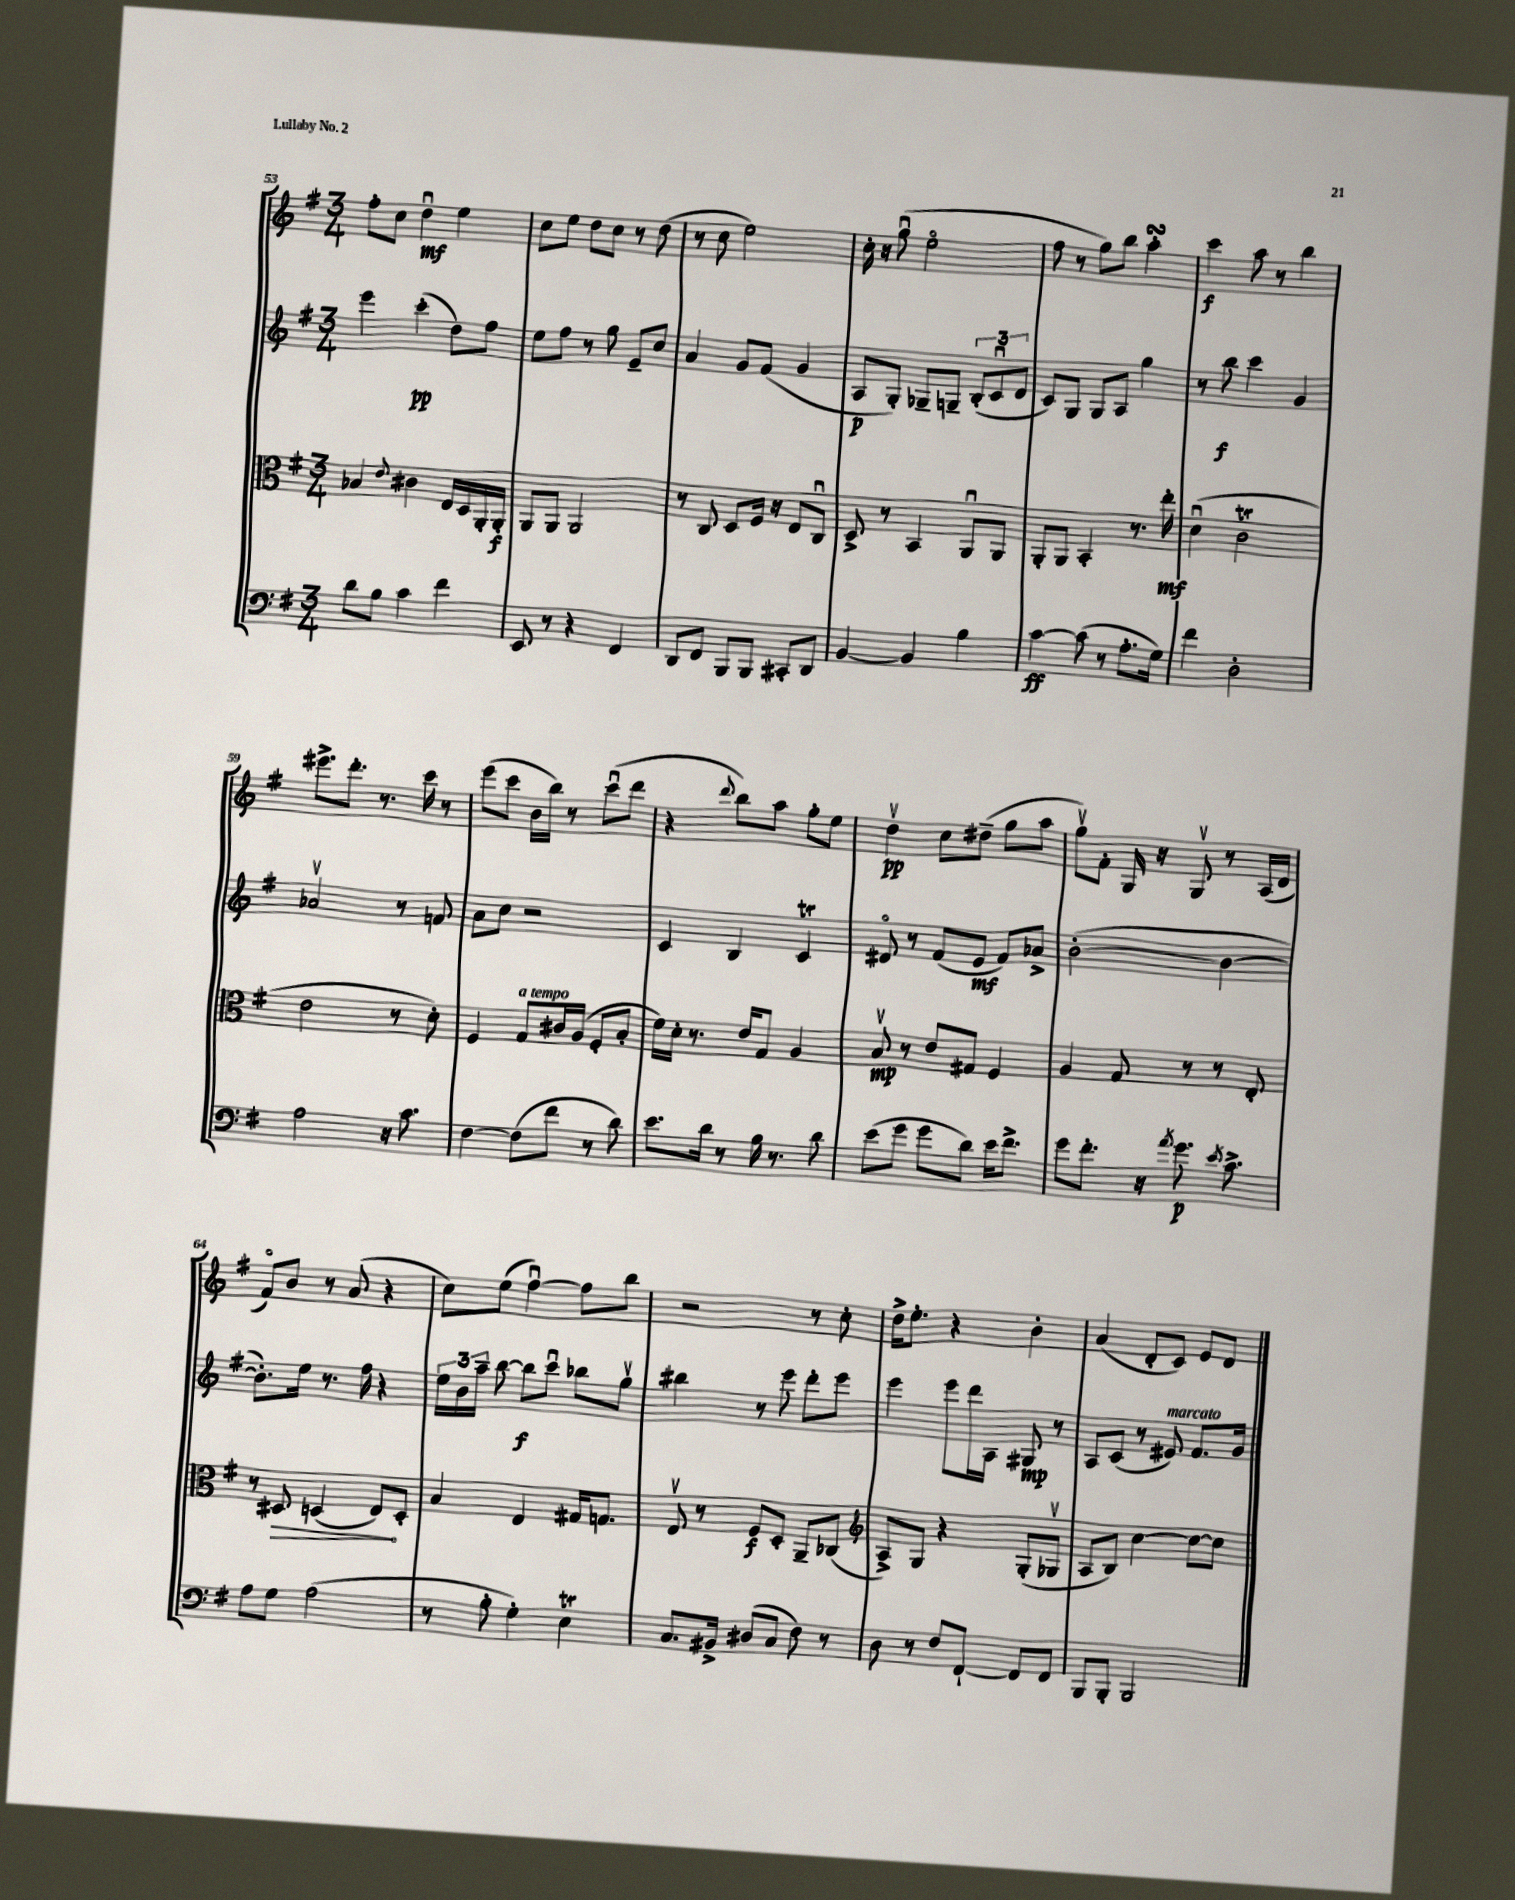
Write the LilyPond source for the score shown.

<<
\new StaffGroup <<
\new Staff = "s0" {
    \clef treble \key g \major \numericTimeSignature \time 3/4
    \autoBeamOff fis''8[-. c''8] d''4\downbow\mf e''4 |
    c''8[ e''8] d''8[ c''8] r8 d''8( |
    r8 c''8 e''2) |
    c''16-. r16 g''8\downbow( e''2\flageolet |
    fis''8 r8 g''8[) b''8] a''4-.\turn |
    c'''4\f a''8 r8 b''4 |
    eis'''8.[-> d'''8.]-. r8. c'''16 r8 |
    e'''8[( c'''8] b'16[ b''16]) r8 c'''8[\downbow( d'''8] |
    r4 \appoggiatura { d'''8 } b''8[) a''8] g''8[-. e''8] |
    d''4\upbow\pp c''8[ dis''8]--( g''8[ a''8] |
    g''8[\upbow) fis'8]-. g16 r16 g8\upbow r8 a16[( d'16] |
    fis'8[\flageolet) b'8] r8 a'8( r4 |
    c''8[) e''8]( fis''4~\downbow) fis''8[ b''8] |
    r2 r8 c''8-. |
    d''16[-> e''8.]-. r4 b'4-. |
    a'4( d'8[-. c'8]) e'8[ d'8] \bar "|." |
}
\new Staff = "s1" {
    \clef treble \key g \major \numericTimeSignature \time 3/4
    \autoBeamOff e'''4 c'''4-.\pp( d''8[) fis''8] |
    e''8[ fis''8] r8 g''8 e'8[-- c''8] |
    a'4 g'8[ fis'8]( g'4 |
    a8[\p g8]-.) ges8[-- g8]-- \tuplet 3/2 { b8[-.( c'8\downbow d'8] } |
    c'8[) g8] g8[ a8] g''4 |
    r8 b''8\f c'''4 g'4 |
    aes'2\upbow r8 f'8 |
    a'8[ c''8] r2 |
    c'4 b4 c'4\trill |
    dis'8\flageolet r8 fis'8[( e'8]\mf fis'8[) aes'8]-> |
    b'2~-.( b'4~ |
    b'8.[-.) e''16] r8. fis''16 r4 |
    \tuplet 3/2 { e''16[ b'16 a''16]-- } b''8~ b''8[\f c'''8]\downbow bes''8[ g''8]\upbow |
    bis''4 r8 e'''8 d'''8[-. e'''8] |
    e'''4 e'''8[ d'''16 a16] gis8\mp r8 |
    a8[ c'8]( r8 eis'8^\markup { \italic "marcato" }) fis'8.[ g'16] \bar "|." |
}
\new Staff = "s2" {
    \clef alto \key g \major \numericTimeSignature \time 3/4
    \autoBeamOff bes4 \appoggiatura { e'8 } cis'4 e16[ d16 a,16-. a,16]-.\f |
    a,8[ a,8] a,2 |
    r8 c8 d8[ fis16] r16 e8[ c8]\downbow |
    d8-> r8 b,4 a,8[\downbow a,8] |
    a,8[-. a,8] b,4-. r8. e''16-.\mf |
    d'4\downbow( c'2\trill |
    e'2 r8 d'8-.) |
    fis4 g8[^\markup { \italic "a tempo" } cis'16 a16]( fis8[-. b8]-. |
    fis'16[) d'16]-. r8. e'16[ g8] a4 |
    b8\upbow\mp r8 e'8[ gis8] fis4 |
    a4 g8 r8 r8 e8-. |
    r8 \once \override Hairpin.circled-tip = ##t dis8\> d4( e8[\!) d8]-. |
    b4 e4 gis16[ g8.] |
    e8\upbow r8 fis8[\f d8]-. a,8[-- ces8]( |
    \clef treble a8[->) g8] r4 g8[-.( ges8]\upbow |
    a8[ b8]) c''4~ c''8[~ c''8] \bar "|." |
}
\new Staff = "s3" {
    \clef bass \key g \major \numericTimeSignature \time 3/4
    \autoBeamOff d'8[ b8] c'4 fis'4 |
    e,8 r8 r4 fis,4 |
    d,8[ fis,8] b,,8[ b,,8] cis,8[-. d,8] |
    b,4~ b,4 b4 |
    c'4~\ff c'8( r8 a8.[-. g16]) |
    fis'4 d2-. |
    a2 r16 c'8. |
    fis4~ fis8[( fis'8] r8 d'8) |
    e'8.[ d'16] r8 b16 r8. d'8 |
    e'8[( g'8] g'8[ d'8]) e'16[ fis'8.]-> |
    g'8[ fis'8.]-. r16 \acciaccatura { a'8 } g'8.\p \acciaccatura { e'8 } c'8.-> |
    a8[ g8] a2( |
    r8 b8-. g4-.) e4\trill |
    c8.[ bis,16]-> dis8[( c8] fis8) r8 |
    d8 r8 fis8[ fis,8]~-! fis,8[ fis,8] |
    b,,8[ b,,8]-. b,,2 \bar "|." |
}
>>
>>
\layout { \context { \Score currentBarNumber = #53 } }
